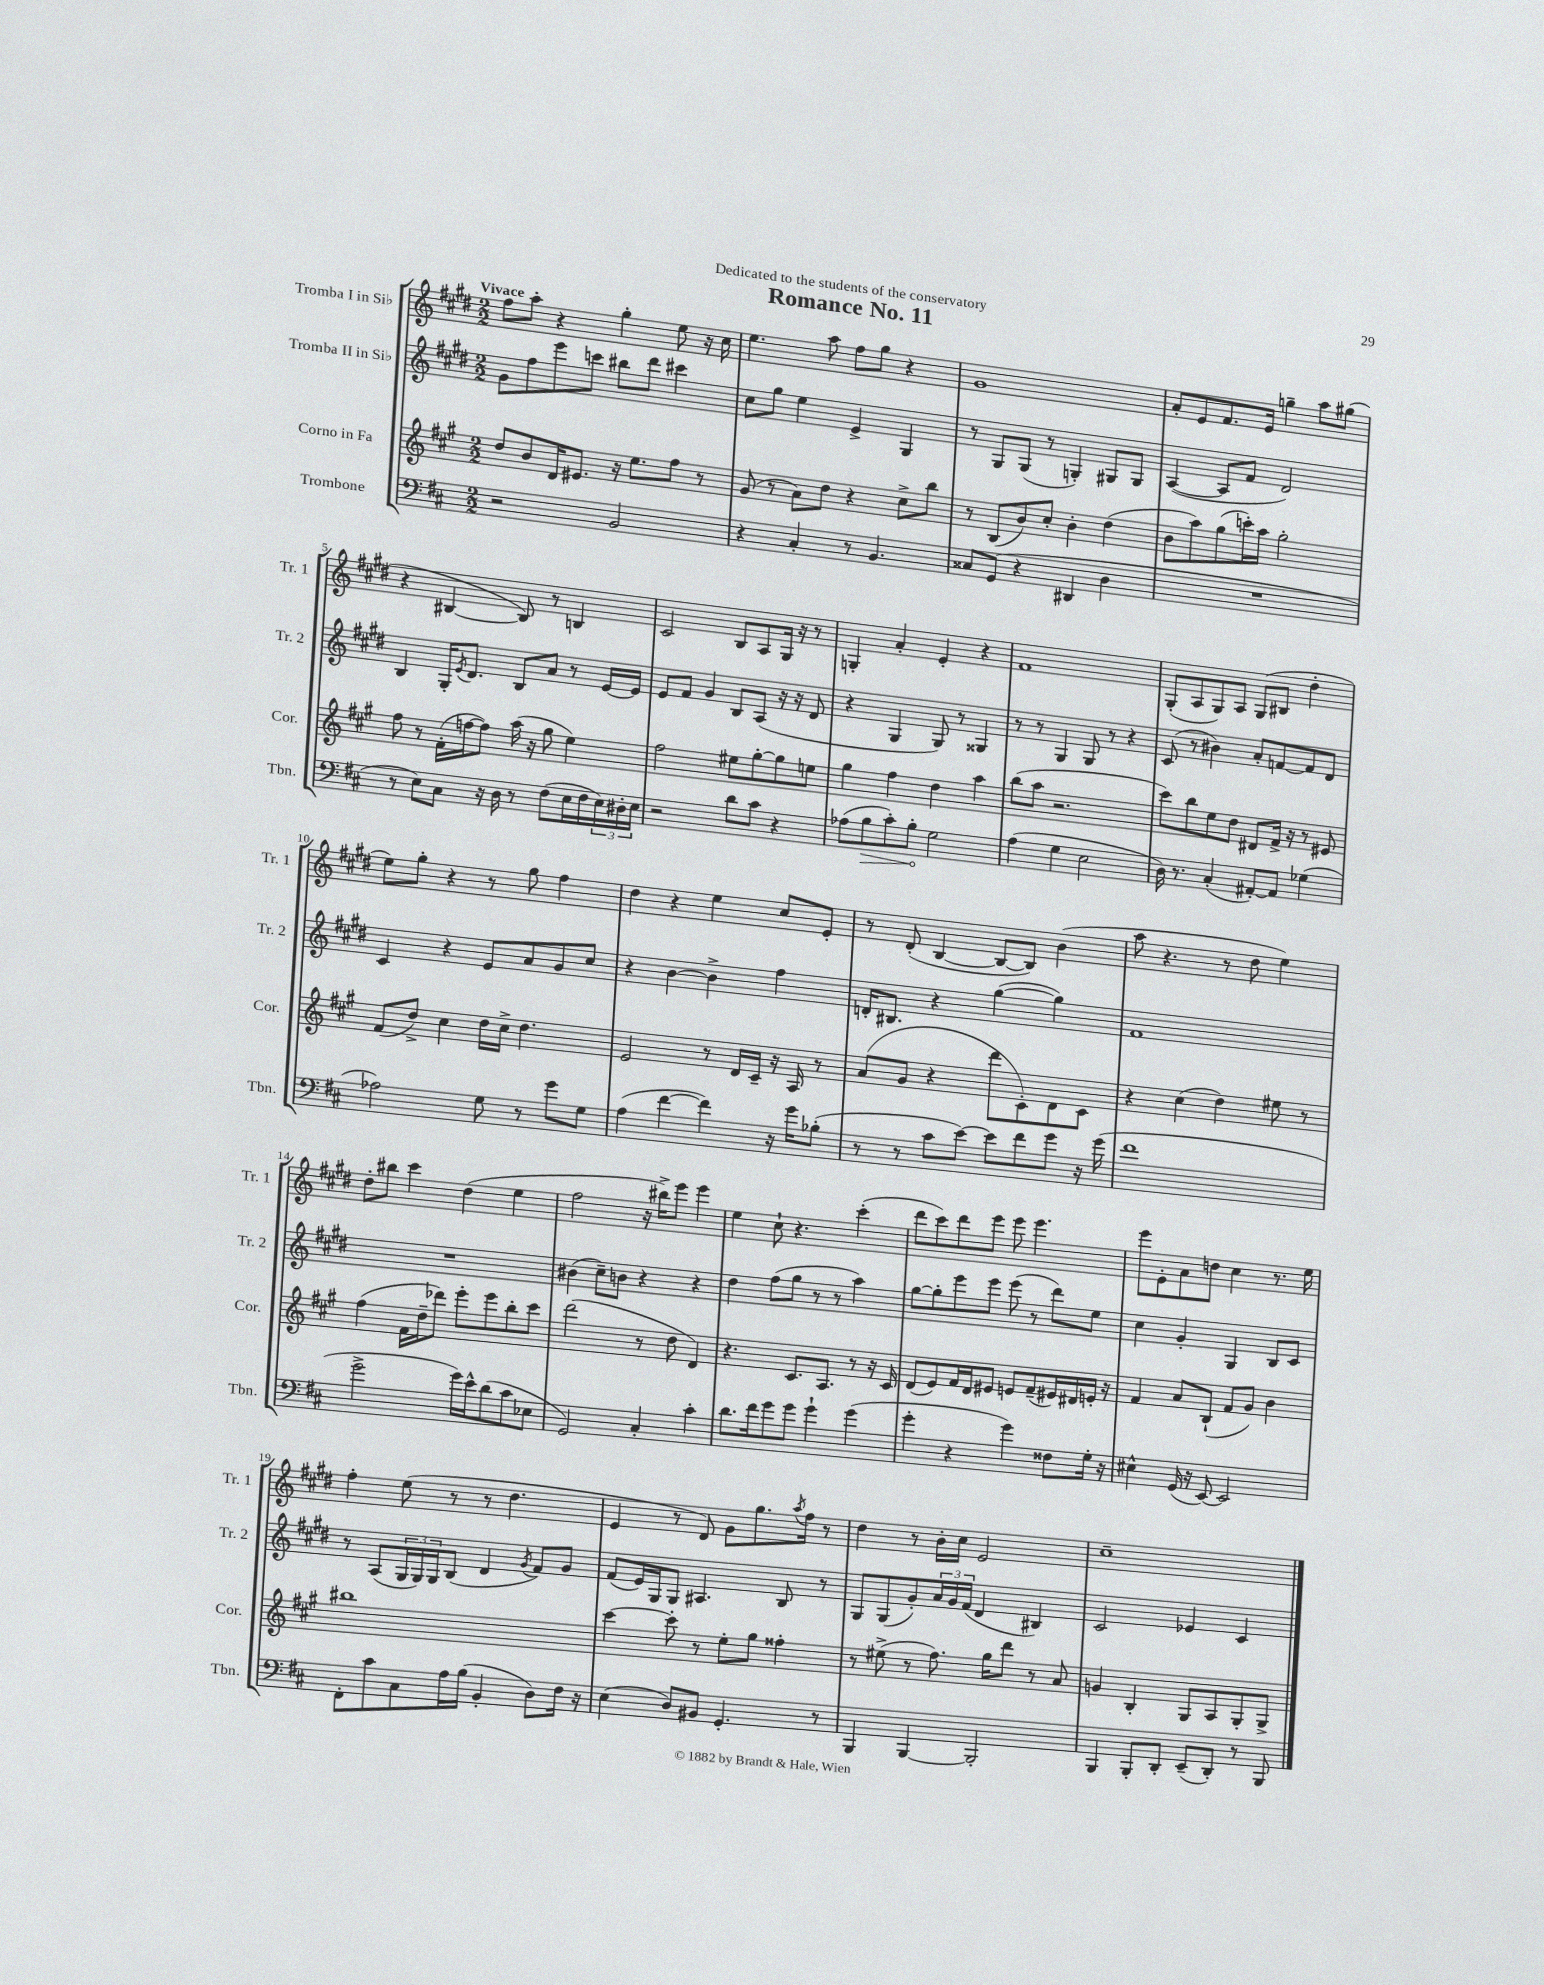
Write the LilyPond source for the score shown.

\header { title = "Romance No. 11" dedication = "Dedicated to the students of the conservatory" }
<<
\new StaffGroup <<
\new Staff = "s0" \with { instrumentName = "Tromba I in Sib" shortInstrumentName = "Tr. 1" } {
    \clef treble \key e \major \numericTimeSignature \time 2/2 \tempo "Vivace"
    fis''8 a''8-. r4 gis''4-. e''8 r16 cis''16 |
    e''4. a''8 fis''8 gis''8 r4 |
    gis'1 |
    a'8-. e'8 fis'8. e'16 g''4-- a''8 gis''8( |
    r4 bis4~ bis8) r8 b4 |
    cis'2 b8 a8 gis16 r16 r8 |
    g4-. a'4-. e'4-. r4 |
    fis'1 |
    gis8-.( a8 gis8) a8 gis8( bis8 dis''4-. |
    e''8) gis''8-. r4 r8 gis''8 fis''4 |
    dis''4 r4 e''4 cis''8 e'8-. |
    r8 dis'8-.( b4~ b8~ b8) b'4( |
    a''8 r4. r8 dis''8 e''4) |
    dis''8-. bis''8 cis'''4 dis''4( e''4 |
    fis''2 r16 bis''16->) e'''8 e'''4 |
    e''4 cis''8-! r4. cis'''4-.( |
    dis'''8 cis'''8) dis'''8 e'''8 e'''8 e'''4. |
    e'''8 e'8-. a'8 d''8 cis''4 r8. e''16 |
    fis''4-. e''8( r8 r8 dis''4. |
    e'4 r8 dis'8) gis'8 gis''8. \acciaccatura { a''8 } fis''16 r8 |
    dis''4 r8 b'16-. cis''16 e'2 |
    cis''1-- \bar "|." |
}
\new Staff = "s1" \with { instrumentName = "Tromba II in Sib" shortInstrumentName = "Tr. 2" } {
    \clef treble \key e \major \numericTimeSignature \time 2/2
    gis'8 fis''8 e'''8 c'''8 bis''8 dis'''8 cis'''4 |
    cis''8 gis''8 e''4 e'4-> gis4 |
    r8 gis8 gis8( r8 g4-.) gis8 gis8 |
    a4~( a8 fis'8 dis'2) |
    b4 gis16-. \acciaccatura { e'8 } dis'8. b8 a'8 r8 e'16~ e'16 |
    e'8 fis'8 gis'4 b8 a8( r16 r16 dis'8 |
    r4 gis4 gis8) r8 gisis4 |
    r8 r8 gis4 gis8 r8 r4 |
    cis'8( r8 bis'4) a'8-. f'8~ f'8 dis'8 |
    cis'4 r4 e'8 a'8 gis'8 cis''8 |
    r4 b'4~ b'4-> fis''4 |
    d'16-. bis8. r4 gis''4~( gis''4) |
    fis'1 |
    R1 |
    bis'4( cis''8--) b'8 r4 r4 |
    dis''4 fis''8( gis''8 r8 r8 a''4) |
    gis''8~ gis''8-. e'''8 e'''8 e'''8( r8 dis'''8) e''8 |
    cis''4 gis'4-. gis4 b8 cis'8 |
    r8 a8( \tuplet 3/2 { gis16 gis16) gis16 } b8( dis'4 \acciaccatura { gis'8 } fis'8) gis'8 |
    fis'8( e'16) gis16 gis8 ais4. b8 r8 |
    gis8 gis8( gis'8-.) \tuplet 3/2 { a'16 gis'16 fis'16( } dis'4 bis4) |
    cis'2 ees'4 cis'4 \bar "|." |
}
\new Staff = "s2" \with { instrumentName = "Corno in Fa" shortInstrumentName = "Cor." } {
    \clef treble \key a \major \numericTimeSignature \time 2/2
    d''8 b'8 d'16 eis'8. r16 e''8. fis''8 r8 |
    gis'8( r8 a'8) d''8 r4 cis''8-> b''8 |
    r8 b8( b'8) cis''8-. b'4-. d''4( |
    b'8 a''8) gis''8( c'''16-.) a''16 gis''2-. |
    fis''8 r8 fis'16-.( f''16~ f''8) a''16( r16 gis''8 e''4) |
    fis''2 eis''8 gis''8~-. gis''8 e''8 |
    gis''4 fis''4 d''4 a''4 |
    b''8( a''8 r2. |
    cis'''8) b''8 e''8 d''8 dis'8 fis'16-> r16 r8 eis'8 |
    fis'8( d''8->) cis''4 d''16 cis''16-> d''4. |
    e'2 r8 d'16 cis'16-- r16 a16 r8 |
    a'8( gis'8 r4 d'''8 cis'8-.) d'8 cis'8 |
    r4 cis''4( d''4) eis''8 r8 |
    fis''4( fis'16 d''16-- des'''8) e'''8-. e'''8 b''8-. cis'''8 |
    d'''2( r8 d''8 d'4) |
    r4. cis'8. a8. r8 r16 cis'16 |
    d'8( e'8) fis'16 d'16 eis'8 e'8 fis'8--( eis'16) dis'16 e'16-. r16 |
    fis'4 a'8 b8-!( fis'8 gis'8) b'4 |
    bis''1 |
    cis'''4~ cis'''8-. r8 e''8-. gis''8 fisis''4-. |
    r8 eis''8->( r8 fis''8.) gis''16 d'''8 r8 a'8 |
    g'4 b4-. gis8 a8 gis8-. gis8-> \bar "|." |
}
\new Staff = "s3" \with { instrumentName = "Trombone" shortInstrumentName = "Tbn." } {
    \clef bass \key d \major \numericTimeSignature \time 2/2
    r2 b,2 |
    r4 cis4-. r8 b,4. |
    cisis8 g,8( r4 dis,4 d4 |
    R1 |
    r8 e8) cis8 r16 d16 r8 fis8( e16 fis16 \tuplet 3/2 { e16) dis16-. e16 } |
    r2 d'8 cis'8 r4 |
    aes8( \once \override Hairpin.circled-tip = ##t b8\> cis'8-.) b8-.\! g2 |
    a4( g4 e2 |
    d16) r8. cis4-.( ais,8~-.) ais,8 ges4( |
    aes2) g8 r8 g'8 g8 |
    a4( fis'4~ fis'4) r16 g'16 bes8-.( |
    r8 r8 cis'8 e'8~) e'8 fis'8 g'8 r16 g'16( |
    fis'1 |
    g'2-> g'16) e'16-^ d'8( cis'8 ees8 |
    g,2) cis4-. cis'4-. |
    d'8. fis'16 g'8 g'8 g'4-! g'4( |
    g'4-. r4 g'4) fisis8 g16-. r16 |
    eis4-^ g,16( r16 e,8~) e,2 |
    fis,8-. cis'8 cis8 a16 b16( b,4-. d8) fis16 r16 |
    e4( d8) bis,8 g,4.-. r8 |
    b,,4 b,,4~ b,,2-. |
    b,,4 b,,8-. d,8-. e,8--( d,8-.) r8 b,,8 \bar "|." |
}
>>
>>
